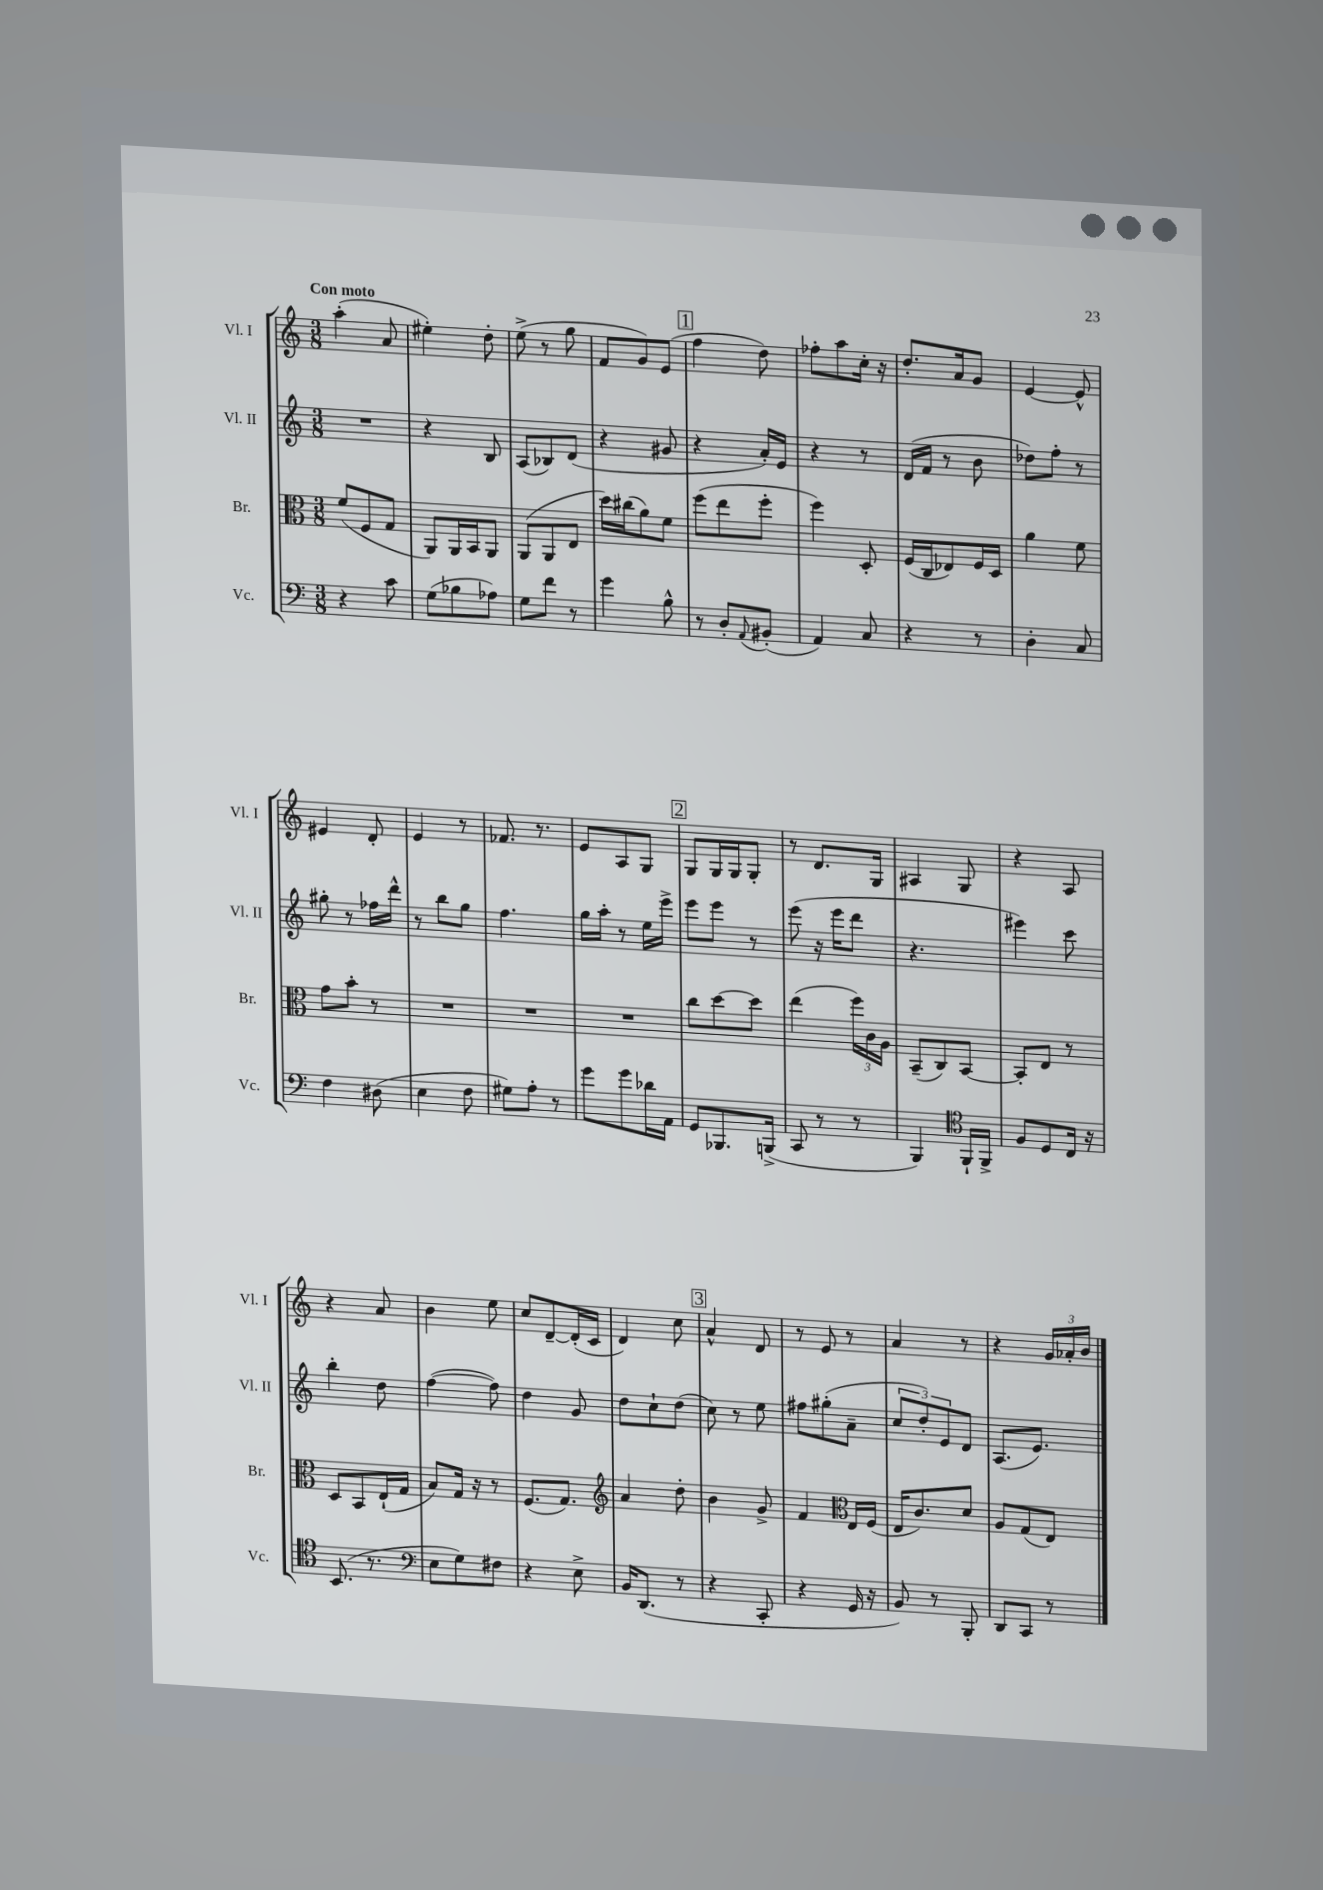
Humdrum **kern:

**kern	**kern	**kern	**kern
*part4	*part3	*part2	*part1
*staff4	*staff3	*staff2	*staff1
*I"Vc.	*I"Br.	*I"Vl. II	*I"Vl. I
*I'Vc.	*I'Br.	*I'Vl. II	*I'Vl. I
*clefF4	*clefC3	*clefG2	*clefG2
*k[]	*k[]	*k[]	*k[]
*M3/8	*M3/8	*M3/8	*M3/8
=1	=1	=1	=1
!	!	!	!LO:TX:a:B:t=Con moto
4r	(8f/L	4.r	(4aa'\
.	8F/	.	.
8c\	8G/J	.	8a/
=2	=2	=2	=2
(8G\L	8AA/L)	4r	4ee#X'\)
8B-X\	16AA/L	.	.
.	16BB/J	.	.
8A-X\J)	8AA/J	8B/	8dd'\
=3	=3	=3	=3
8G\L	(8AA/L	(8A/L	(8ee^\
8f\J	8AA/	8B-X/)	8r
8r	8E/J	(8d/J	8gg\
=4	=4	=4	=4
4g\	16dd\LL)	4r	8f/L
.	(16cc#X\J	.	.
.	8a\)	.	8g/)
8B^^\	8f\J	8g#X/	(8e/J
!!LO:REH:place=s1:t=1
=5	=5	=5	=5
8r	(8ff\L	4r	4ff\
8D'/L	8ee\	.	.
8qqAA/	.	.	.
(8BB#X'/J	8ff'\J	16a'/LL)	8dd\)
.	.	16e/JJ	.
=6	=6	=6	=6
4AA/)	4ff\)	4r	8ff-X'\L
.	.	.	8aa\
8C/	8D'/	8r	16cc'\Jk
.	.	.	16r
=7	=7	=7	=7
4r	(16F/LL	(16d/LL	8.dd'/L
.	16C/J	16f/JJ	.
.	8E-X/)	8r	.
.	.	.	16a/k
8r	16F/L	8b\	8g/J
.	16D/JJ	.	.
=8	=8	=8	=8
4D'\	4a\	8dd-X\L)	[4e/
.	.	8ff'\J	.
8C/	8f\	8r	8e^^/]
!!LO:LB:g=z
=9	=9	=9	=9
4F\	8g\L	8gg#X'\	4e#X/
.	8b'\J	8r	.
(8D#X\	8r	16ff-X\LL	8d'/
.	.	16ddd^^\JJ	.
=10	=10	=10	=10
4E\	4.r	8r	4e/
.	.	8bb\L	.
8F\	.	8gg\J	8r
=11	=11	=11	=11
8G#X\L)	4.r	4.ff\	8.f-X/
8A'\J	.	.	.
.	.	.	8.r
8r	.	.	.
=12	=12	=12	=12
8g\L	4.r	16gg\LL	8e/L
.	.	16aa'\JJ	.
8g\	.	8r	8A/
16d-X\L	.	16ee\LL	8G/J
16AA\JJ	.	16eee^\JJ	.
!!LO:REH:place=s1:t=2
=13	=13	=13	=13
8GG/L	8cc\L	8eee\L	8G/L
8.BBB-X/	[8dd\	8eee\J	16G/L
.	.	.	16G/J
.	8dd\J]	8r	8G'/J
(16BBBn^/Jk	.	.	.
=14	=14	=14	=14
8CC/	(4ee\	(8eee\	8r
8r	.	16r	8.d/L
.	.	16eee\KL	.
8r	24ff\LL)	8ddd\J	.
.	24c\	.	.
.	.	.	16G/Jk
.	24A\JJ	.	.
=15	=15	=15	=15
4BBB/)	(8BB~/L	4.r	4A#X/
.	8C/)	.	.
*clefC4	*	*	*
16FF`/LL	[8BB/J	.	8G/
16FF^/JJ	.	.	.
=16	=16	=16	=16
8F/L	8BB'/L]	4eee#X\)	4r
8D/	8E/J	.	.
16C/Jk	8r	8ccc\	8A/
16r	.	.	.
!!LO:LB:g=z
=17	=17	=17	=17
(8.BB/	8D/L	4bb'\	4r
.	8BB/	.	.
8.r	.	.	.
.	(16E`/L	8dd\	8a/
.	16G/JJ	.	.
=18	=18	=18	=18
*clefF4	*	*	*
8E\L	8B/L)	([4ff\	4b\
8G\)	16G/Jk	.	.
.	16r	.	.
8F#X\J	8r	8ff\])	8ee\
=19	=19	=19	=19
4r	(8.F/L	4dd\	8cc/L
.	.	.	[8d~/
.	8.G/J)	.	.
8E^\	.	8g/	(16d'/L]
.	.	.	16c/JJ
=20	=20	=20	=20
*	*clefG2	*	*
16BB/KL	4a/	8dd\L	4d/)
(8.DD/J	.	.	.
.	.	8cc`\	.
8r	8dd'\	(8dd\J	8cc\
!!LO:REH:place=s1:t=3
=21	=21	=21	=21
4r	4b\	8cc\)	4a^^/
.	.	8r	.
8CC'/	8g^/	8ee\	8d/
=22	=22	=22	=22
4r	4f/	8ff#X\L	8r
.	.	(8gg#X'\	8e/
*	*clefC3	*	*
16GG/	16E/LL	8a~\J	8r
16r	(16F/JJ	.	.
=23	=23	=23	=23
8BB/)	16E/KL	12cc/L	4a/
.	8.c/)	.	.
.	.	12dd'/)	.
8r	.	.	.
.	.	12e/	.
8BBB'/	8d/J	8d/J	8r
=24	=24	=24	=24
8DD/L	8A/L	(8.A/L	4r
8CC/J	(8G/	.	.
.	.	8.e/J)	.
8r	8E/J)	.	24g/LL
.	.	.	24a-X'/
.	.	.	24b/JJ
==	==	==	==
*-	*-	*-	*-
